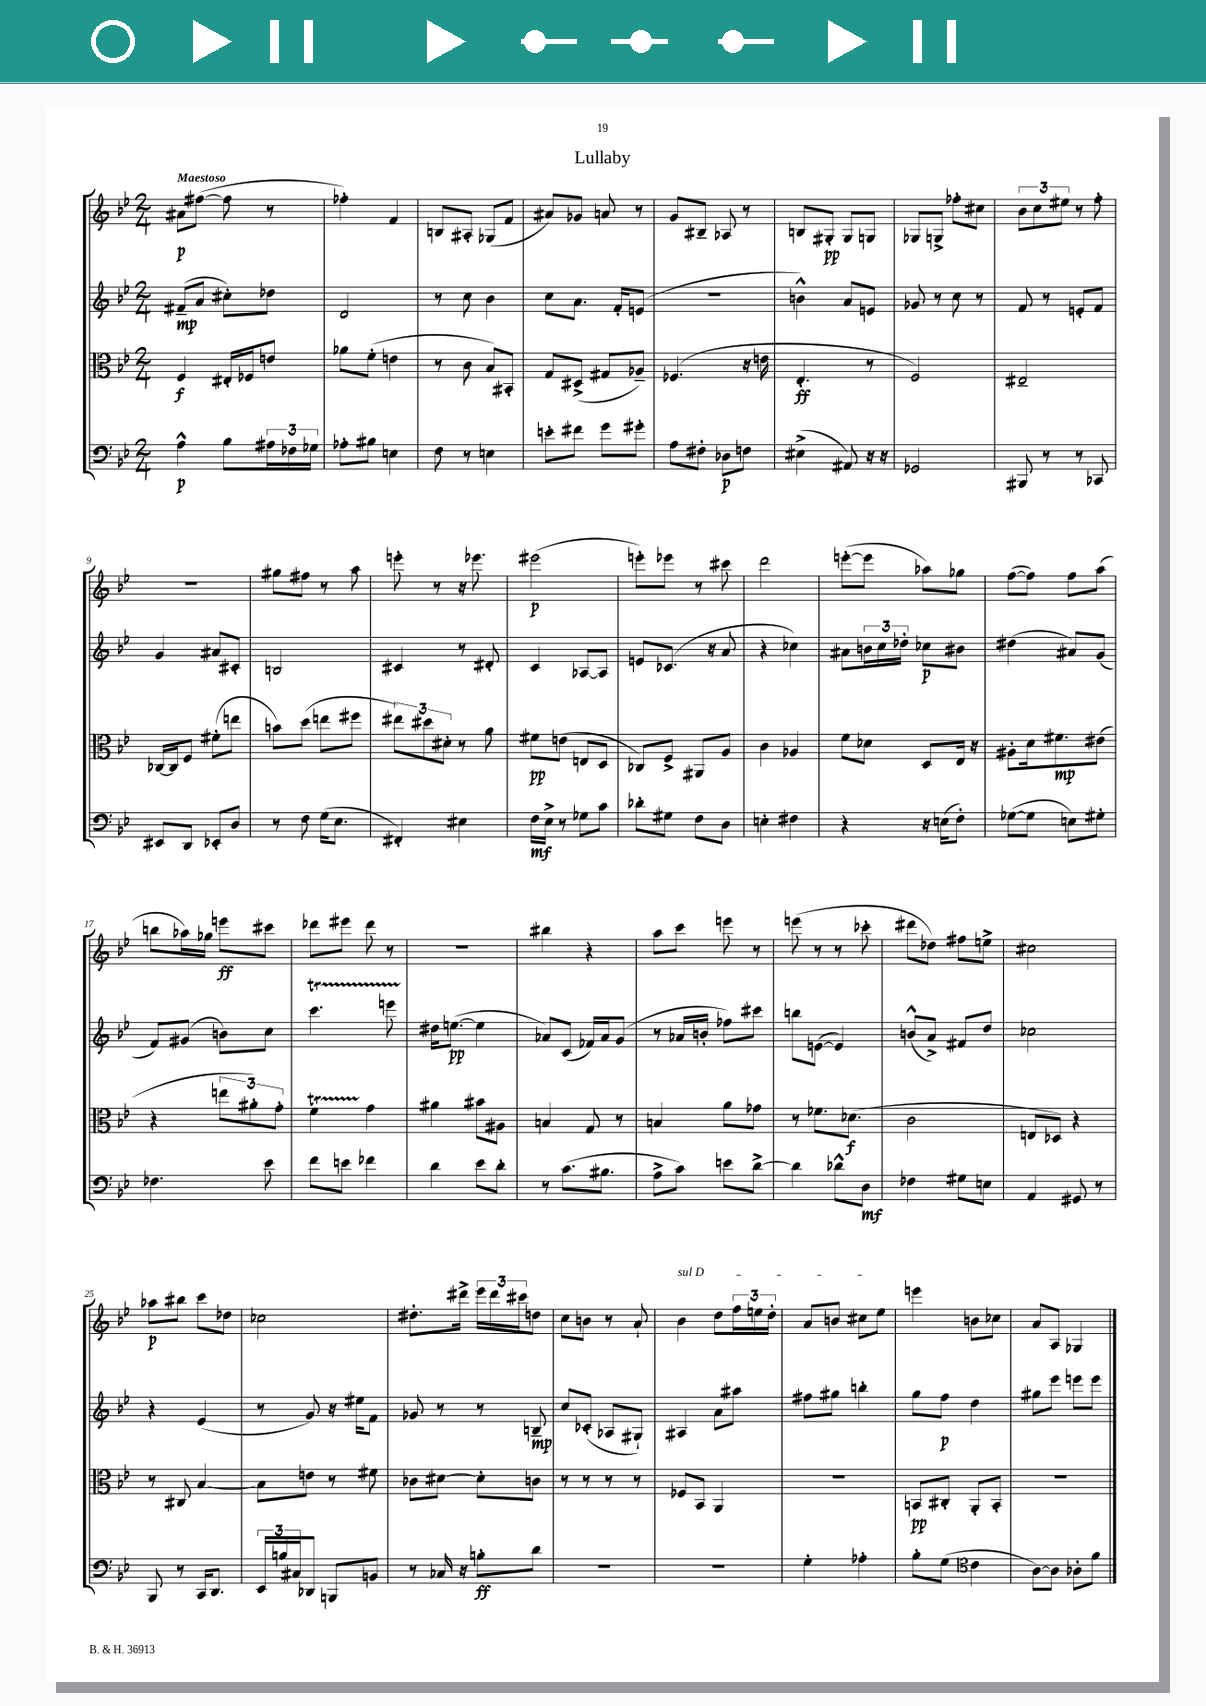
\header { title = "Lullaby" }
<<
\new StaffGroup <<
\new Staff = "s0" {
    \clef treble \key bes \major \numericTimeSignature \time 2/4 \tempo "Maestoso"
    ais'8\p fis''8~( fis''8 r8 |
    fes''4-.) f'4 |
    b8 ais8-. ges8( f'8 |
    ais'8) ges'8 a'8 r8 |
    g'8 bis8-- aes8 r8 |
    b8 gis8-.\pp gis8 g8 |
    ges8 g8-> fes''8-. cis''8 |
    \tuplet 3/2 { bes'8 c''8 eis''8 } r8 f''8-. |
    r2 |
    gis''8 fis''8 r8 a''8 |
    e'''8-. r8 r16 ees'''8. |
    eis'''2\p( |
    e'''8-.) ees'''8 r8 cis'''8 |
    d'''2 |
    e'''8~-.( e'''8 aes''8) ges''8 |
    f''8~( f''8) f''8 a''8( |
    b''8 aes''16) ges''16 e'''8\ff cis'''8 |
    des'''8 eis'''8 des'''8 r8 |
    R2 |
    bis''4 r4 |
    a''8 c'''8 e'''8 r8 |
    e'''8( r8 r8 ces'''8-. |
    dis'''8 des''8) fis''8 e''8-> |
    cis''2 |
    aes''8\p bis''8 c'''8 des''8 |
    ces''2 |
    dis''8.-. dis'''16-> \tuplet 3/2 { ees'''16 dis'''16 cis'''16 } d''8 |
    c''8 b'8 r8 a'8-! |
    \once \override TextSpanner.bound-details.left.text = \markup { \italic "sul D" } bes'4\startTextSpan d''8 \tuplet 3/2 { f''16 e''16 d''16-. } |
    a'8 b'8 cis''8 ees''8\stopTextSpan |
    e'''4 b'8 ces''8 |
    a'8 a8 ges4 \bar "|." |
}
\new Staff = "s1" {
    \clef treble \key bes \major \numericTimeSignature \time 2/4
    fis'8--\mp( a'8 cis''8-.) des''8 |
    d'2 |
    r8 c''8 bes'4 |
    c''8 a'8. f'16-. e'8( |
    R2 |
    b'4-^) a'8 e'8 |
    ges'8 r8 c''8 r8 |
    f'8 r8 e'8-. f'8 |
    g'4 ais'8 cis'8-. |
    b2 |
    cis'4 r8 dis'8-. |
    c'4 aes8~ aes8 |
    e'8 ces'8.( r16 a'8 |
    r4 ces''4) |
    ais'8 \tuplet 3/2 { b'16 c''16 des''16-. } ces''8\p bis'8 |
    dis''4( ais'8) g'8( |
    f'8) gis'8( b'8) c''8 |
    c'''4.\startTrillSpan e'''8 |
    dis''16\stopTrillSpan e''8.~\pp( e''4 |
    aes'8) c'8( fes'16) aes'16 g'8( |
    r8 aes'16 b'16-. fes''8) cis'''8 |
    b''8 e'8~( e'4) |
    b'8-^( a'8->) fis'8 d''8 |
    ces''2 |
    r4 ees'4( |
    r8 g'8) r16 eis''16 f'8 |
    ges'8 r8 r8 b8--\mp |
    c''8 ces'8-.( aes8 gis8-!) |
    ais4 a'8 ais''8 |
    fis''8 gis''8 b''4-. |
    g''8 f''8\p d''4 |
    gis''8 ees'''8 e'''8 e'''8 \bar "|." |
}
\new Staff = "s2" {
    \clef alto \key bes \major \numericTimeSignature \time 2/4
    f4\f eis16-. fes16 e'8 |
    aes'8 f'8-.( e'4 |
    r8 c'8 bes8) bis,8-. |
    g8 dis8->( gis8 aes8--) |
    fes4.( r16 e'16 |
    ees4.-.\ff r8 |
    f2) |
    eis2-- |
    ces16~ ces16 f8 fis'8-.( e''8 |
    b'8) d''8( e''8 fis''8 |
    \tuplet 3/2 { eis''8) dis''8 dis'8-. } r8 a'8 |
    fis'8\pp e'8( e8 d8 |
    ces8) f8-> ais,8 a8 |
    c'4 aes4 |
    f'8 des'8 d8 ees16 r16 |
    ais8-. d'16 fis'8.\mp eis'8( |
    r4 \tuplet 3/2 { e''8 ais'8-.) g'8-. } |
    f'4\startTrillSpan g'4\stopTrillSpan |
    ais'4 bis'8 ais8 |
    b4 g8 r8 |
    b4 a'8 ges'8 |
    r8 fes'8. des'8.\f( |
    c'2 |
    e8 des8) r4 |
    r8 cis8 bes4~ |
    bes8 e'8 r8 fis'8 |
    ces'8 dis'8~ dis'8-. c'8 |
    r8 r8 r8 r8 |
    fes8 bes,8 a,4 |
    R2 |
    b,8\pp cis8-. a,8-. b,8-. |
    R2 \bar "|." |
}
\new Staff = "s3" {
    \clef bass \key bes \major \numericTimeSignature \time 2/4
    a4-^\p bes8 \tuplet 3/2 { ais16 fes16 ges16 } |
    aes8-. bis8 e4 |
    f8 r8 e4 |
    e'8-. fis'8 g'8 gis'8-. |
    a8 fis8-. des8\p f8 |
    eis4->( ais,8) r16 r16 |
    ges,2 |
    bis,,8 r8 r8 ces,8 |
    eis,8 d,8 ees,8-. d8 |
    r8 f8 g16( ees8. |
    fis,4-.) eis4 |
    f16\mf ees16-> r8 ges8 c'8 |
    des'8-. gis8 f8 d8 |
    e4-. fis4 |
    r4 r16 e16( f8-.) |
    ges8~( ges8 e8) gis8-. |
    fes4. ees'8 |
    f'8 e'8 fes'4 |
    d'4 ees'8 d'8-. |
    r8 c'8.( bis8. |
    a8-> c'8) e'8 d'8~-> |
    d'4 des'8-^ d8\mf |
    fes4 gis8 e8 |
    a,4 gis,8 r8 |
    bes,,8 r8 c,16 d,8. |
    \tuplet 3/2 { ees,16 b16 cis16 } des,8 b,,8 b,8 |
    r8 ces16 r16 b8-.\ff d'8 |
    R2 |
    R2 |
    g4-. aes4-. |
    bes8-. g8( \clef tenor c'4 |
    a8~) a8 aes8-. f'8 \bar "|." |
}
>>
>>
